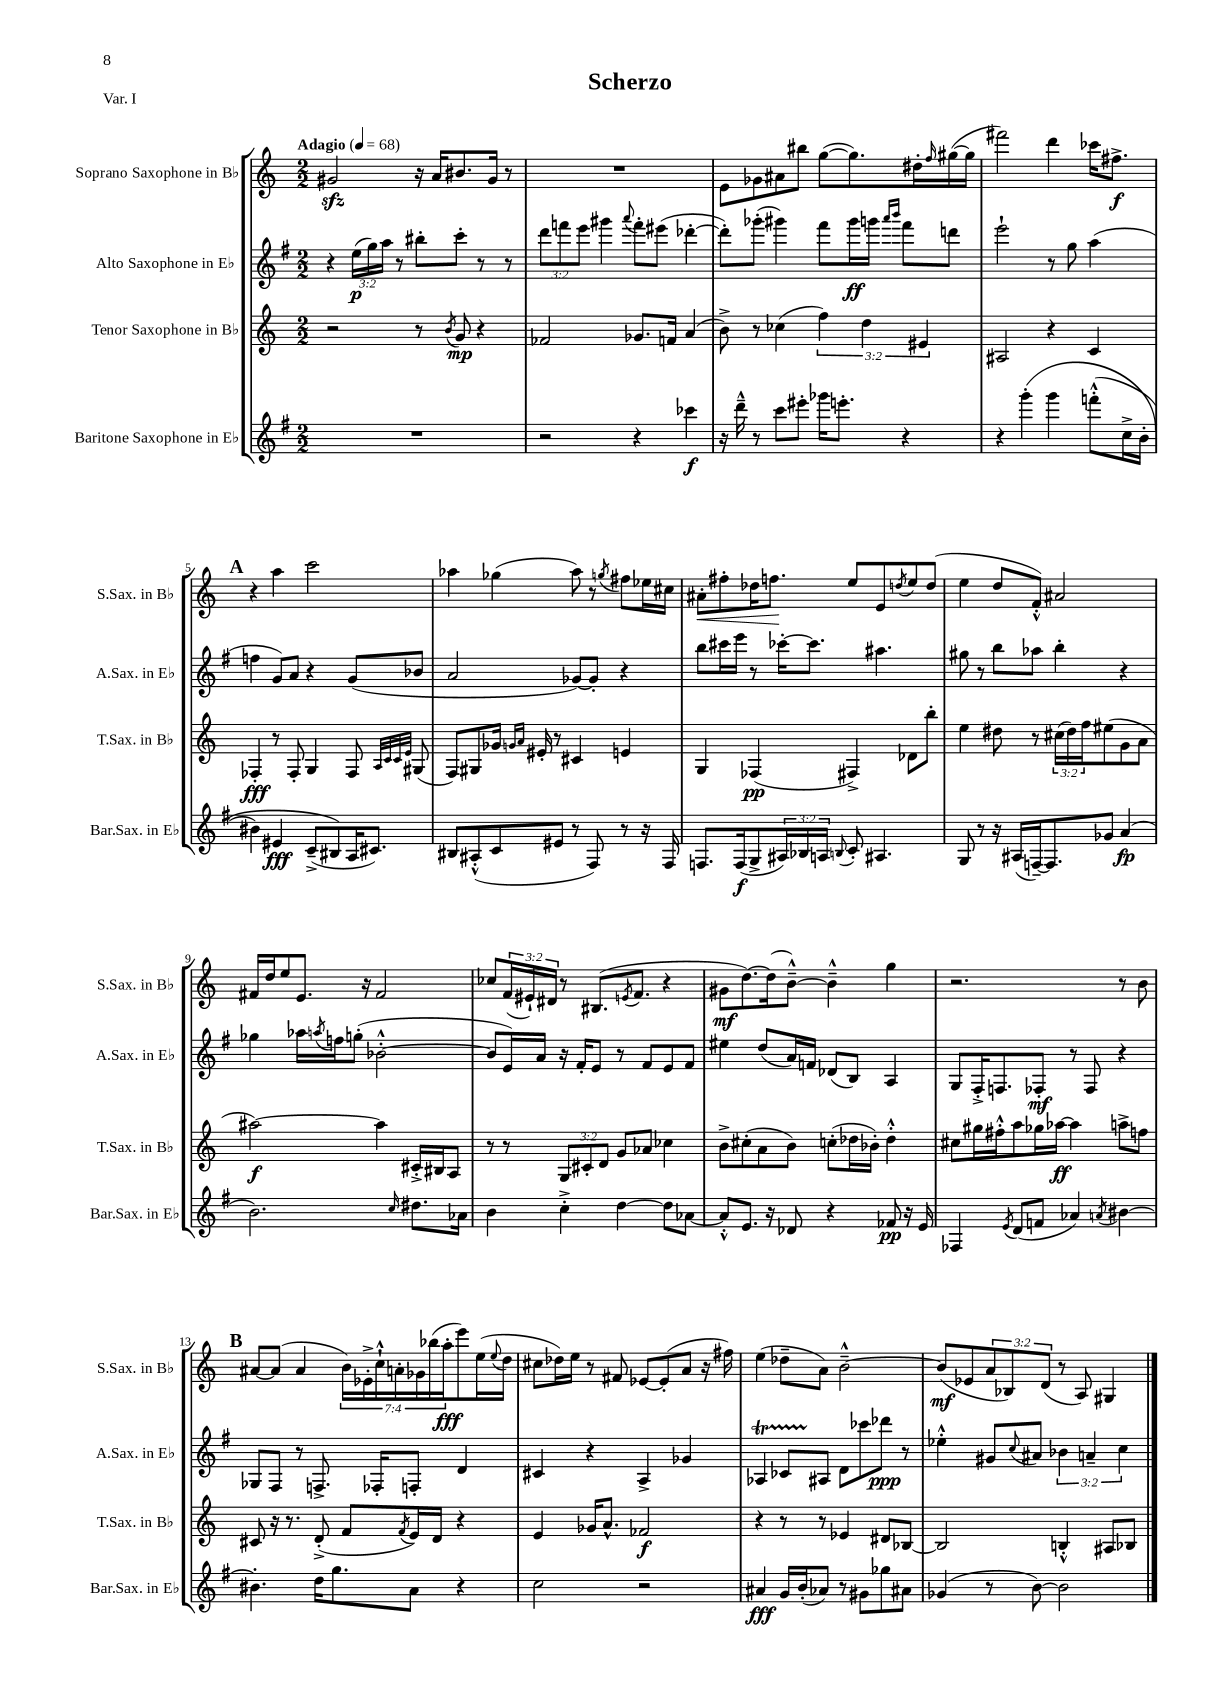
\header { title = "Scherzo" piece = "Var. I" }
<<
\new StaffGroup <<
\new Staff = "s0" \with { instrumentName = "Soprano Saxophone in Bb" shortInstrumentName = "S.Sax. in Bb" } {
    \clef treble \key c \major \numericTimeSignature \time 2/2 \override Staff.TupletNumber.text = #tuplet-number::calc-fraction-text \tempo "Adagio" 4 = 68
    gis'2\sfz r16 a'16 bis'8. gis'16 r8 |
    R1 |
    e'8 ges'8 ais'8 bis''8 g''8~( g''8.) dis''16-. \grace { f''16 } gis''16~( gis''16 |
    fis'''2) d'''4 ces'''16 fis''8.->\f |
    \mark \markup { \bold "A" } r4 a''4 c'''2 |
    aes''4 ges''4( aes''8) r8 \acciaccatura { g''8 } fis''8 ees''16 cis''16 |
    ais'8-.\< fis''8-. des''16 f''8.\! e''8 e'8 \acciaccatura { d''8 } e''8 d''8( |
    e''4 d''8 f'8-.-^) ais'2 |
    fis'16 d''16 e''8 e'8. r16 fis'2 |
    ces''8 \tuplet 3/2 { f'16( eis'16-!) dis'16 } r8 bis8.( \acciaccatura { e'8 } f'8. r4 |
    gis'8\mf d''8.~) d''16( b'8~---^) b'4---^ g''4 |
    r2. r8 b'8 |
    \mark \markup { \bold "B" } ais'8~ ais'8( ais'4 \tuplet 7/4 { b'16) ees'16-.-> c''16-!-^ a'16-. ges'16 bes''16( a''16-.\fff } e'''8) e''16( \appoggiatura { e''8 } d''16 |
    cis''8 des''16) e''16 r8 fis'8 ees'8~ ees'8-.( a'8 r16 fis''16) |
    e''4( des''8-- a'8) b'2~---^ |
    b'8\mf( ees'8 \tuplet 3/2 { a'8 bes8) d'8( } r8 a8) gis4 \bar "|." |
}
\new Staff = "s1" \with { instrumentName = "Alto Saxophone in Eb" shortInstrumentName = "A.Sax. in Eb" } {
    \clef treble \key g \major \numericTimeSignature \time 2/2 \override Staff.TupletNumber.text = #tuplet-number::calc-fraction-text
    r4 \tuplet 3/2 { e''16\p( g''16) a''16 } r8 bis''8-. c'''8-. r8 r8 |
    \tuplet 3/2 { d'''8 f'''8 e'''8 } gis'''4 \appoggiatura { a'''8 } f'''8-. eis'''8( des'''4~-. |
    des'''8-.) ges'''8-.( gis'''4) fis'''8 gis'''16\ff g'''16 \grace { a'''16 b'''16 } fis'''8 d'''8 |
    e'''2-! r8 g''8 a''4( |
    \mark \markup { \bold "A" } f''4 g'8) a'8 r4 g'8( bes'8 |
    a'2 ges'8~) ges'8-. r4 |
    b''8 cis'''16 e'''16 r8 ces'''16~-. ces'''8. ais''4. |
    gis''8 r8 b''8 aes''8 b''4-. r4 |
    ges''4 aes''16 \acciaccatura { a''8 } f''16 g''8-.( bes'2~-.-^ |
    bes'8 e'16) a'16 r16 fis'16-. e'8 r8 fis'8 e'8 fis'8 |
    eis''4 d''8( a'16) f'16 des'8( b8) a4 |
    g8 fis16-.-> f8. fes8-.\mf r8 fes8 r4 |
    \mark \markup { \bold "B" } ges8 fis8 r8 f8.-> fes16-. f8-. d'4 |
    cis'4 r4 a4-> ges'4 |
    aes4\startTrillSpan ces'8 ais8\stopTrillSpan d'8 ces'''8 des'''8\ppp r8 |
    ees''4-.-^ gis'8 \appoggiatura { c''8 } ais'8 \tuplet 3/2 { bes'4 a'4-- c''4 } \bar "|." |
}
\new Staff = "s2" \with { instrumentName = "Tenor Saxophone in Bb" shortInstrumentName = "T.Sax. in Bb" } {
    \clef treble \key c \major \numericTimeSignature \time 2/2 \override Staff.TupletNumber.text = #tuplet-number::calc-fraction-text
    r2 r8 \acciaccatura { b'8 } g'8\mp r4 |
    fes'2 ges'8. f'16 a'4( |
    b'8->) r8 ces''4( \tuplet 3/2 { f''4) d''4 eis'4 } |
    ais2 r4 c'4 |
    \mark \markup { \bold "A" } fes4-.\fff r8 fes8-. g4 fes8 \grace { a32 c'32 c'32 e'32 } gis8( |
    f8) gis8 ges'16 \grace { g'16 a'16 } eis'16-. r8 cis'4 e'4 |
    g4 fes4\pp( fis4->) des'8 b''8-. |
    e''4 dis''8 r8 \tuplet 3/2 { cis''16( dis''16) f''16 } eis''8( g'8 a'8 |
    ais''2~\f) ais''4 cis'16-.-> bis16 a8 |
    r8 r8 \tuplet 3/2 { g8 cis'8-. d'8 } g'8 aes'8 ces''4 |
    b'8-> cis''8-.( a'8 b'8) c''8-.( des''16 bes'16-.) des''4-.-^ |
    cis''8 gis''16 fis''16-.-^ a''8 ges''16 aes''16~\ff aes''4 a''8-> f''8 |
    \mark \markup { \bold "B" } cis'8 r16 r8. d'8-.->( f'8 \acciaccatura { f'8 } e'16) d'16 r4 |
    e'4 ges'16 a'8.-^ fes'2\f |
    r4 r8 r8 ees'4 dis'8 bes8~ |
    bes2 b4-.-^ ais8 bes8 \bar "|." |
}
\new Staff = "s3" \with { instrumentName = "Baritone Saxophone in Eb" shortInstrumentName = "Bar.Sax. in Eb" } {
    \clef treble \key g \major \numericTimeSignature \time 2/2 \override Staff.TupletNumber.text = #tuplet-number::calc-fraction-text
    R1 |
    r2 r4 ces'''4\f |
    r16 d'''16---^ r8 c'''8 eis'''8-. ges'''16 e'''8.-. r4 |
    r4 g'''4-.\( g'''4 f'''8-.-^( c''16-> b'16-. |
    \mark \markup { \bold "A" } bis'4) eis'4\fff c'8--->( bis8\) a16 cis'8.) |
    bis8 ais8-.-^( c'8 eis'8 r8 fis8) r8 r16 fis16 |
    f8. f16\f( g8-> \tuplet 3/2 { ais16) bes16 a16 } \appoggiatura { b8 } c'8-. ais4. |
    g8 r8 r16 ais16( f16~--) f8. ges'8 a'4\fp( |
    b'2.) \grace { c''16 } dis''8. aes'16 |
    b'4 c''4-.-> d''4~ d''8 aes'8~ |
    aes'8-.-^ e'8. r16 des'8 r4 fes'8\pp r16 e'16 |
    fes4 \acciaccatura { e'8 } d'8( f'8 aes'4) \acciaccatura { a'8 } bis'4~ |
    \mark \markup { \bold "B" } bis'4.-. d''16 g''8. a'8 r4 |
    c''2 r2 |
    ais'4\fff g'16 b'16-.( aes'8) r8 gis'8 ges''8 ais'8 |
    ges'4( r8 b'8~) b'2 \bar "|." |
}
>>
>>
